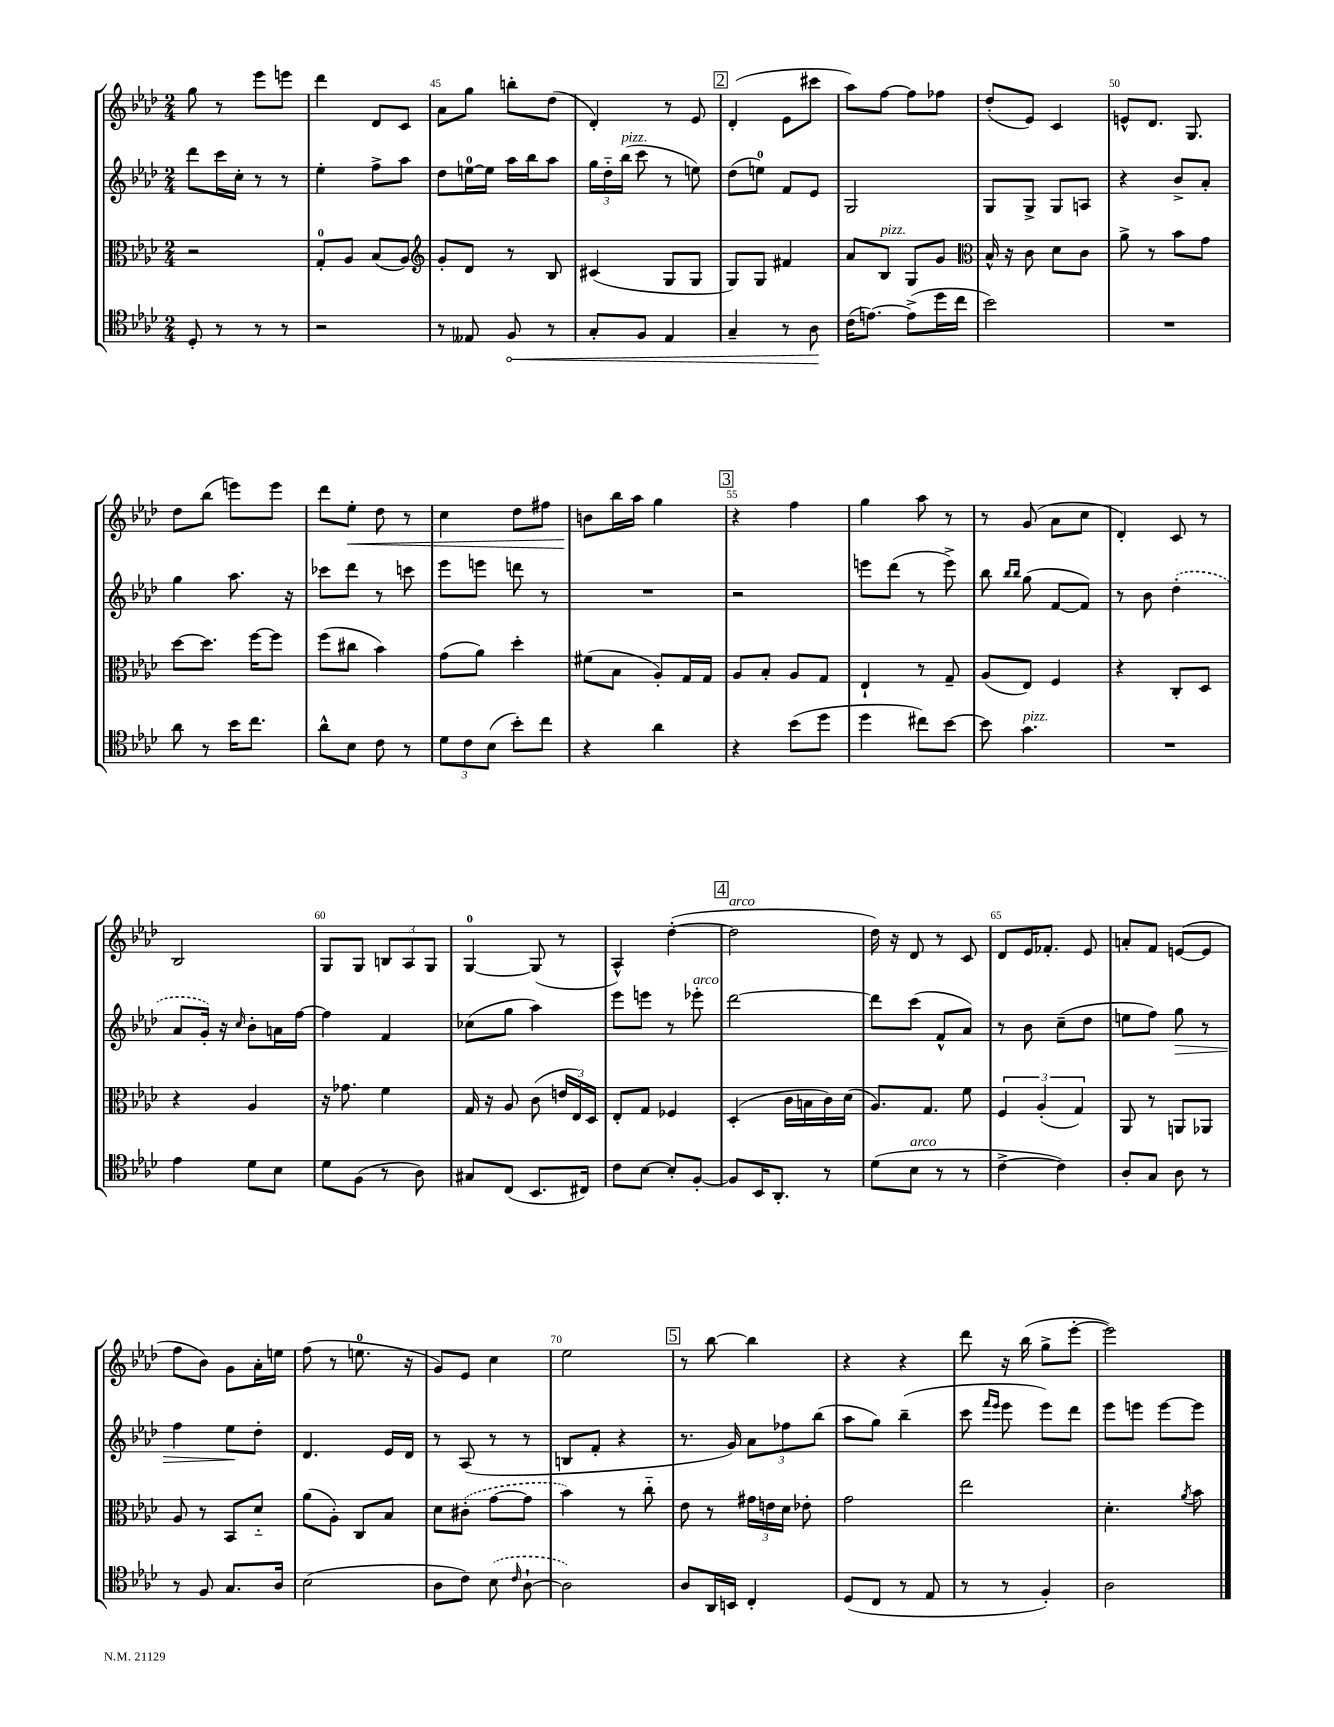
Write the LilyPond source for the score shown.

<<
\new StaffGroup <<
\new Staff = "s0" {
    \clef treble \key aes \major \numericTimeSignature \time 2/4
    \autoBeamOff g''8 r8 ees'''8[ e'''8] |
    des'''4 des'8[ c'8] |
    aes'8[ g''8] b''8[-. des''8]( |
    des'4-.) r8 ees'8 |
    \mark \markup { \box "2" } des'4-.( ees'8[ cis'''8] |
    aes''8[) f''8]~ f''8[ fes''8] |
    des''8[-.( ees'8]) c'4 |
    e'8[-^ des'8.] g8. |
    des''8[ bes''8]( e'''8[) e'''8] |
    des'''8[ ees''8]-.\< des''8 r8 |
    c''4 des''8[ fis''8] |
    b'8[\! bes''16 aes''16] g''4 |
    \mark \markup { \box "3" } r4 f''4 |
    g''4 aes''8 r8 |
    r8 g'8( aes'8[ c''8] |
    des'4-.) c'8 r8 |
    bes2 |
    g8[ g8] \tuplet 3/2 { b8[ aes8 g8] } |
    g4-0~ g8( r8 |
    aes4-^) des''4~-.( |
    \mark \markup { \box "4" } des''2^\markup { \italic "arco" } |
    des''16) r16 des'8 r8 c'8 |
    des'8[ ees'16 fes'8.]-. ees'8 |
    a'8[-. f'8] e'8[~( e'8] |
    f''8[ bes'8]) g'8[ aes'16-. e''16] |
    f''8( r8 e''8.-0 r16 |
    g'8[) ees'8] c''4 |
    ees''2 |
    \mark \markup { \box "5" } r8 bes''8~ bes''4 |
    r4 r4 |
    des'''8 r16 bes''16( g''8[-> ees'''8]~-. |
    ees'''2) \bar "|." |
}
\new Staff = "s1" {
    \clef treble \key aes \major \numericTimeSignature \time 2/4
    \autoBeamOff des'''8[ c'''16 c''16]-. r8 r8 |
    ees''4-. f''8[-> aes''8] |
    des''8[ e''16-0~ e''16] aes''16[ bes''16 aes''8] |
    \tuplet 3/2 { g''16[ des''16-_ bes''16]^\markup { \italic "pizz." }( } c'''8 r8 e''8) |
    \mark \markup { \box "2" } des''8[( e''8]-0) f'8[ ees'8] |
    g2 |
    g8[ g8]-> g8[ a8] |
    r4 bes'8[-> aes'8]-. |
    g''4 aes''8. r16 |
    ces'''8[ des'''8] r8 c'''8 |
    ees'''8[ e'''8] d'''8 r8 |
    R2 |
    \mark \markup { \box "3" } r2 |
    e'''8[ des'''8]( r8 e'''8->) |
    bes''8 \grace { bes''16[ bes''16] } g''8( f'8[~ f'8]) |
    r8 bes'8 \once \slurDashed des''4-.( |
    aes'8[ g'16]-.) r16 \grace { c''16 } bes'8[-. a'16 f''16]~ |
    f''4 f'4 |
    ces''8[( g''8] aes''4) |
    ees'''8[ e'''8] r8 ees'''8-.^\markup { \italic "arco" } |
    \mark \markup { \box "4" } des'''2~ |
    des'''8[ c'''8]( f'8[-^ aes'8]) |
    r8 bes'8 c''8[--( des''8] |
    e''8[ f''8]) g''8\> r8 |
    f''4 ees''8[\! des''8]-. |
    des'4. ees'16[ des'16] |
    r8 aes8( r8 r8 |
    b8[ f'8]-. r4 |
    \mark \markup { \box "5" } r8. g'16) \tuplet 3/2 { aes'8[ fes''8 bes''8]( } |
    aes''8[ g''8]) bes''4--( |
    c'''8 \grace { f'''16[ ees'''16] } ees'''8 ees'''8[) des'''8] |
    ees'''8[ e'''8] e'''8[~ e'''8] \bar "|." |
}
\new Staff = "s2" {
    \clef alto \key aes \major \numericTimeSignature \time 2/4
    \autoBeamOff r2 |
    g8[-0-. aes8] bes8[( aes8]) |
    \clef treble g'8[-. des'8] r8 bes8 |
    cis'4( g8[ g8] |
    \mark \markup { \box "2" } g8[) g8] fis'4 |
    aes'8[ bes8]^\markup { \italic "pizz." } g8[ g'8] |
    \clef alto bes16-^ r16 c'8 des'8[ c'8] |
    aes'8-> r8 bes'8[ g'8] |
    des''8[~ des''8.] f''16[~ f''8] |
    f''8[( cis''8] bes'4) |
    g'8[( aes'8]) des''4-. |
    fis'8[( bes8] aes8[-.) g16 g16] |
    \mark \markup { \box "3" } aes8[ bes8]-. aes8[ g8] |
    ees4-! r8 g8-- |
    aes8[( ees8]) f4 |
    r4 c8[-. des8] |
    r4 aes4 |
    r16 ges'8. f'4 |
    g16 r16 aes8 c'8( \tuplet 3/2 { e'16[ ees16) des16] } |
    ees8[-. g8] fes4 |
    \mark \markup { \box "4" } des4-.( c'16[ b16 c'16) des'16]( |
    aes8.[) g8.] f'8 |
    \tuplet 3/2 { f4 aes4-.( g4) } |
    aes,8 r8 a,8[ aes,8] |
    aes8 r8 bes,8[ des'8]-_ |
    aes'8[( aes8]-.) c8[ bes8] |
    des'8[ \once \slurDashed cis'8]-.( g'8[~ g'8] |
    bes'4) r8 c''8-_ |
    \mark \markup { \box "5" } ees'8 r8 \tuplet 3/2 { gis'16[ e'16 des'16] } ees'8-. |
    g'2 |
    ees''2 |
    des'4.-. \acciaccatura { aes'8 } bes'8 \bar "|." |
}
\new Staff = "s3" {
    \clef tenor \key aes \major \numericTimeSignature \time 2/4
    \autoBeamOff des8-. r8 r8 r8 |
    r2 |
    r8 eeses8 \once \override Hairpin.circled-tip = ##t f8\< r8 |
    g8[-. f8] ees4 |
    \mark \markup { \box "2" } g4-- r8 aes8\! |
    c'16[( e'8.]~) e'8[->( des''16 c''16] |
    bes'2) |
    R2 |
    aes'8 r8 bes'16[ c''8.] |
    aes'8[-^ bes8] c'8 r8 |
    \tuplet 3/2 { des'8[ c'8 bes8]( } bes'8[-.) c''8] |
    r4 aes'4 |
    \mark \markup { \box "3" } r4 bes'8[( des''8] |
    des''4 cis''8[) bes'8]~ |
    bes'8 g'4.^\markup { \italic "pizz." } |
    R2 |
    ees'4 des'8[ bes8] |
    des'8[ f8]( r8 aes8) |
    gis8[ c8]( bes,8.[ cis16]) |
    c'8[ bes8]~ bes8[-. f8]~-. |
    \mark \markup { \box "4" } f8[ bes,16 aes,8.]-. r8 |
    des'8[( bes8]^\markup { \italic "arco" } r8 r8 |
    c'4~-> c'4) |
    aes8[-. g8] aes8 r8 |
    r8 f8 g8.[ aes16] |
    bes2( |
    aes8[ c'8]) \once \slurDashed bes8( \grace { c'16 } aes8~-! |
    aes2) |
    \mark \markup { \box "5" } aes8[ aes,16 b,16] c4-. |
    des8[( c8] r8 ees8 |
    r8 r8 f4-.) |
    aes2 \bar "|." |
}
>>
>>
\layout { \context { \Score currentBarNumber = #43 \override BarNumber.break-visibility = ##(#f #t #t) barNumberVisibility = #(every-nth-bar-number-visible 5) } }
